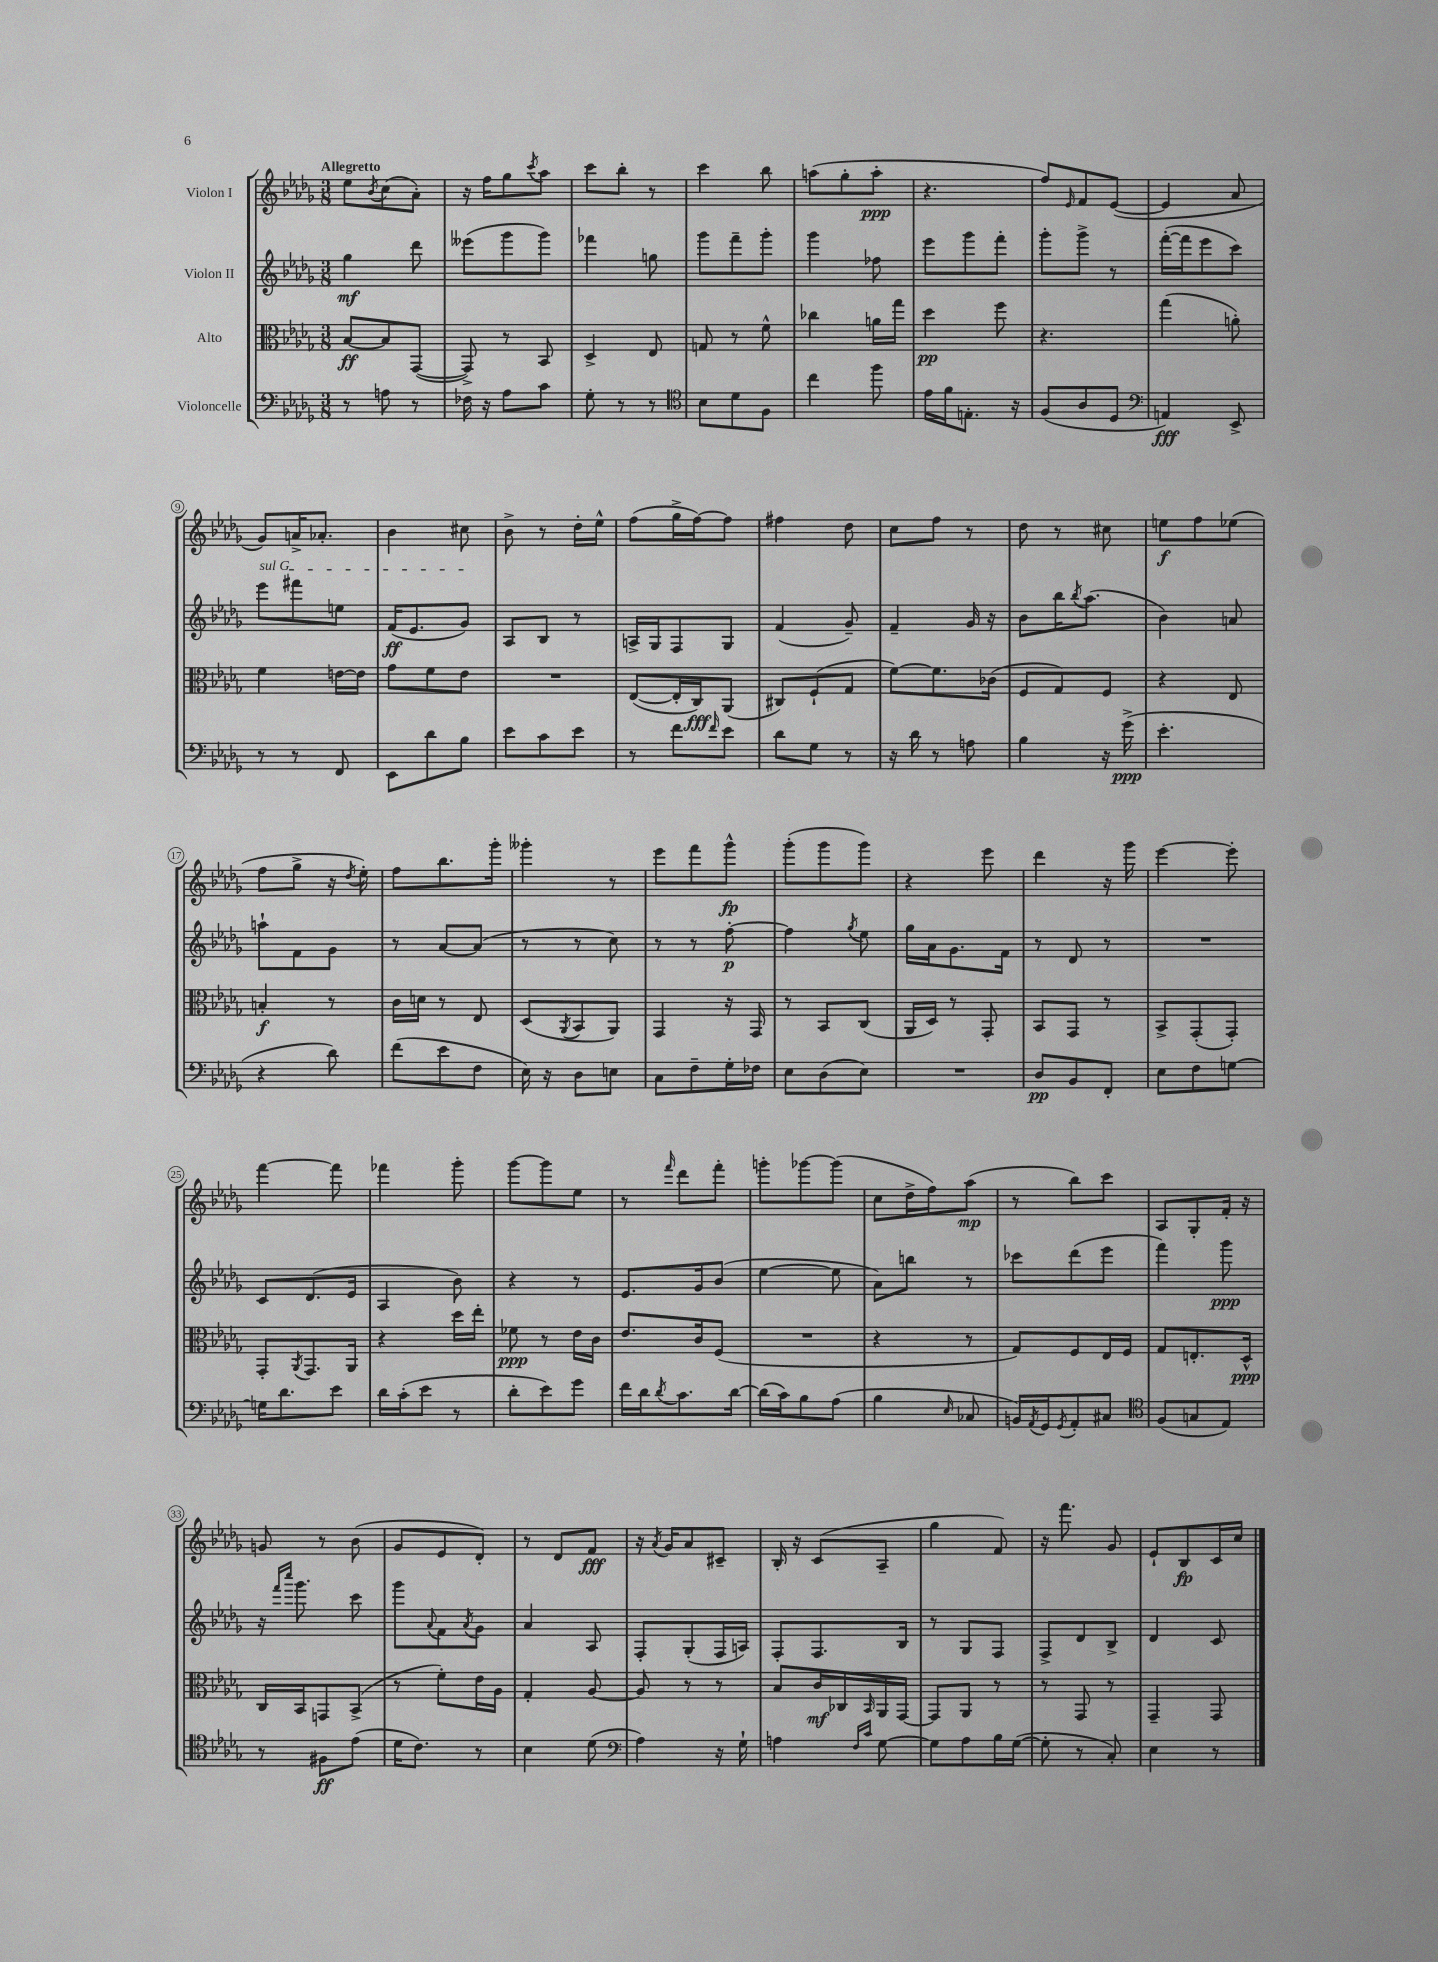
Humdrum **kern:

**kern	**kern	**kern	**kern
*staff4	*staff3	*staff2	*staff1
*clefF4	*clefC3	*clefG2	*clefG2
*k[b-e-a-d-g-]	*k[b-e-a-d-g-]	*k[b-e-a-d-g-]	*k[b-e-a-d-g-]
*M3/8	*M3/8	*M3/8	*M3/8
8r	[8B-	4gg-	8ee-
.	.	.	8qb-
8A	8B-]	.	(8cc
8r	([8GG-	8ddd-	8a-')
=	=	=	=
16F-	8GG-^])	(8eee--	16r
16r	.	.	16ff
8A-	8r	8ggg-	8gg-
.	.	.	8qccc
8c	8BB-	8ggg-)	8aa-
=	=	=	=
8G-'	4D-^	4fff-	8ccc
8r	.	.	8bb-'
8r	8E-	8gg	8r
=	=	=	=
*clefC4	*	*	*
8B-	8G	8ggg-	4ccc
8d-	8r	8fff~	.
8F	8f^^	8ggg-'	8bb-
=	=	=	=
4cc	4cc-	4ggg-	(8aa
.	.	.	8gg-'
8ff	16a	8ff-	8aa'
.	16gg-	.	.
=	=	=	=
16e-	4dd-	8eee-	4.r
16f	.	.	.
8.E'	.	8ggg-	.
.	8ff	8fff'	.
16r	.	.	.
=	=	=	=
(8F	4.r	8ggg-'	8ff)
.	.	.	16qqe-
8A-	.	8ggg-^	8f
8D-	.	8r	([8e-
=	=	=	=
*clefF4	*	*	*
4AA)	(4gg-	([16fff'	4e-]
.	.	16fff]	.
.	.	8eee-	.
8EE-^	8a')	8ccc)	8a-
=	=	=	=
8r	4f	8eee-	8g-)
8r	.	8fff#	16a^
.	.	.	8.a-'
8FF	[16e	8ee	.
.	16e]	.	.
=	=	=	=
8EE-	8g-	(16f	4b-
.	.	8.e-	.
8d-	8f	.	.
8B-	8e-	8g-)	8cc#
=	=	=	=
8e-	4.r	8A-	8b-^
8c	.	8B-	8r
8e-	.	8r	16dd-'
.	.	.	16ee-^^
=	=	=	=
8r	([8E-	16A^	(8ff
.	.	16G-	.
8f	16E-']	8F	16gg-^
.	16C)	.	[16ff)
16qqf	.	.	.
8e-	(8AA-	8G-	8ff]
=	=	=	=
8d-	8C#)	(4f	4ff#
8G-	(8F`	.	.
8r	8G-	8g-~)	8dd-
=	=	=	=
16r	[8f)	4f~	8cc
16d-	.	.	.
8r	8.f]	.	8ff
8A	.	16g-	8r
.	(16c-	16r	.
=	=	=	=
4B-	8F	8b-	8dd-
.	8G-)	16bb-	8r
.	.	8qbb-	.
.	.	(8.aa-	.
16r	8F	.	8cc#
(16g-^	.	.	.
=	=	=	=
4.e-'	4r	4b-)	8ee
.	.	.	8ff
.	8E-	8a	(8ee-
=	=	=	=
4r	4B'	8aa`	8ff
.	.	8f	8gg-^
8d-)	8r	8g-	16r
.	.	.	8qdd-
.	.	.	16ee-')
=	=	=	=
(8f	16c	8r	8ff
.	16d	.	.
8e-	8r	[8a-	8.bb-
8F	8E-	(8a-]	.
.	.	.	16ggg-'
=	=	=	=
16E-)	(8D-	8r	4ggg--'
16r	.	.	.
.	8qAA-	.	.
8D-	8BB-	8r	.
8E	8AA-)	8cc)	8r
=	=	=	=
8C	4GG-	8r	8eee-
8F~	.	8r	8fff
16G-'	16r	[8ff'	8ggg-^^
16F-	16GG-	.	.
=	=	=	=
8E-	8r	4ff]	(8ggg-'
(8D-	8BB-	.	8ggg-
.	.	8qgg-	.
8E-)	(8C	8ee-	8ggg-)
=	=	=	=
4.r	16AA-	16gg-	4r
.	16D-)	16a-	.
.	8r	8.g-	.
.	8GG-'	.	8eee-
.	.	16f	.
=	=	=	=
8D-	8BB-	8r	4ddd-
8BB-	8GG-	8d-	.
8FF'	8r	8r	16r
.	.	.	16ggg-
=	=	=	=
8E-	8BB-^	4.r	[4eee-
8F	(8GG-'	.	.
[8G	8GG-')	.	8eee-']
=	=	=	=
16G]	8GG-'	8c	[4fff
8.d-	.	.	.
.	8qAA-	.	.
.	8.GG-	(8.d-	.
8e-	.	.	8fff]
.	16AA-	16e-	.
=	=	=	=
16d-	4r	4A-	4fff-
(16c'	.	.	.
8e-	.	.	.
8r	16dd-	8b-)	8ggg-'
.	16ee-'	.	.
=	=	=	=
8d-'	8f-	4r	[8ggg-
8e-)	8r	.	8ggg-]
8g-	16e-	8r	8ee-
.	16c	.	.
=	=	=	=
16f	8.e-	8.e-	8r
16d-	.	.	.
8qd-	.	.	16qqfff
8.c	.	.	8ddd-
.	16c	16g-	.
.	(8F	(8b-	8fff'
[16d-	.	.	.
=	=	=	=
(16d-]	4.r	[4ee-	8ggg'
16c)	.	.	.
8B-	.	.	[8ggg-
(8A-	.	8ee-]	(8ggg-]
=	=	=	=
4B-	4r	8a-)	8cc
.	.	8bb	16dd-^
.	.	.	16ff)
16qqE-	.	.	.
8C-	8r	8r	(8aa-
=	=	=	=
16BB)	8G-)	8ccc-	8r
8qAA-	.	.	.
16GG-	.	.	.
8qGG-	.	.	.
8AA-'	8F	(8ddd-	8bb-)
8C#	16E-	8eee-	8ccc
.	16F	.	.
=	=	=	=
*clefC4	*	*	*
(8F	8G-	4fff)	8A-
8G	8.E'	.	8G-'
8E-)	.	8ggg-	16f'
.	16D-^^	.	16r
=	=	=	=
8r	16C	16r	8g
.	.	16qqfff	.
.	.	16qqcccc	.
.	16BB-	8.ggg-	.
8F#	8GG	.	8r
(8e-	(8BB-^	8ccc	(8b-
=	=	=	=
16d-	8r	8ggg-	8g-
8.c)	.	.	.
.	.	8qqa-	.
.	8f')	8f	8e-
.	.	8qa-	.
8r	16e-	8g-	8d-')
.	16A-	.	.
=	=	=	=
4B-	4G-'	4a-	8r
.	.	.	8d-
(8d-	[8A-	8A-	8f
=	=	=	=
*clefF4	*	*	*
4A-)	8A-]	8F'	16r
.	.	.	8qa-
.	.	.	16g-
.	8r	(8G-'	8a-
16r	8r	16F	8c#~
16G-`	.	16A)	.
=	=	=	=
4A	8B-	8F'	16B-'
.	.	.	16r
.	16c	8.F	(8c
.	16C-	.	.
16qqF	.	.	.
16qqc	16qqBB-	.	.
[8G-	16AA-	.	8A-~
.	[16GG-	16B-	.
=	=	=	=
8G-]	8GG-]	8r	4gg-
8A-	8AA-	8G-	.
16B-	8r	8F	8f)
([16G-	.	.	.
=	=	=	=
8G-']	8r	8F^	16r
.	.	.	8.fff
8r	8GG-	8d-	.
8C')	8r	8B-^	8g-
=	=	=	=
4E-	4GG-~	4d-	8e-`
.	.	.	8B-
8r	8GG-	8c	16c
.	.	.	16cc
==	==	==	==
*-	*-	*-	*-
